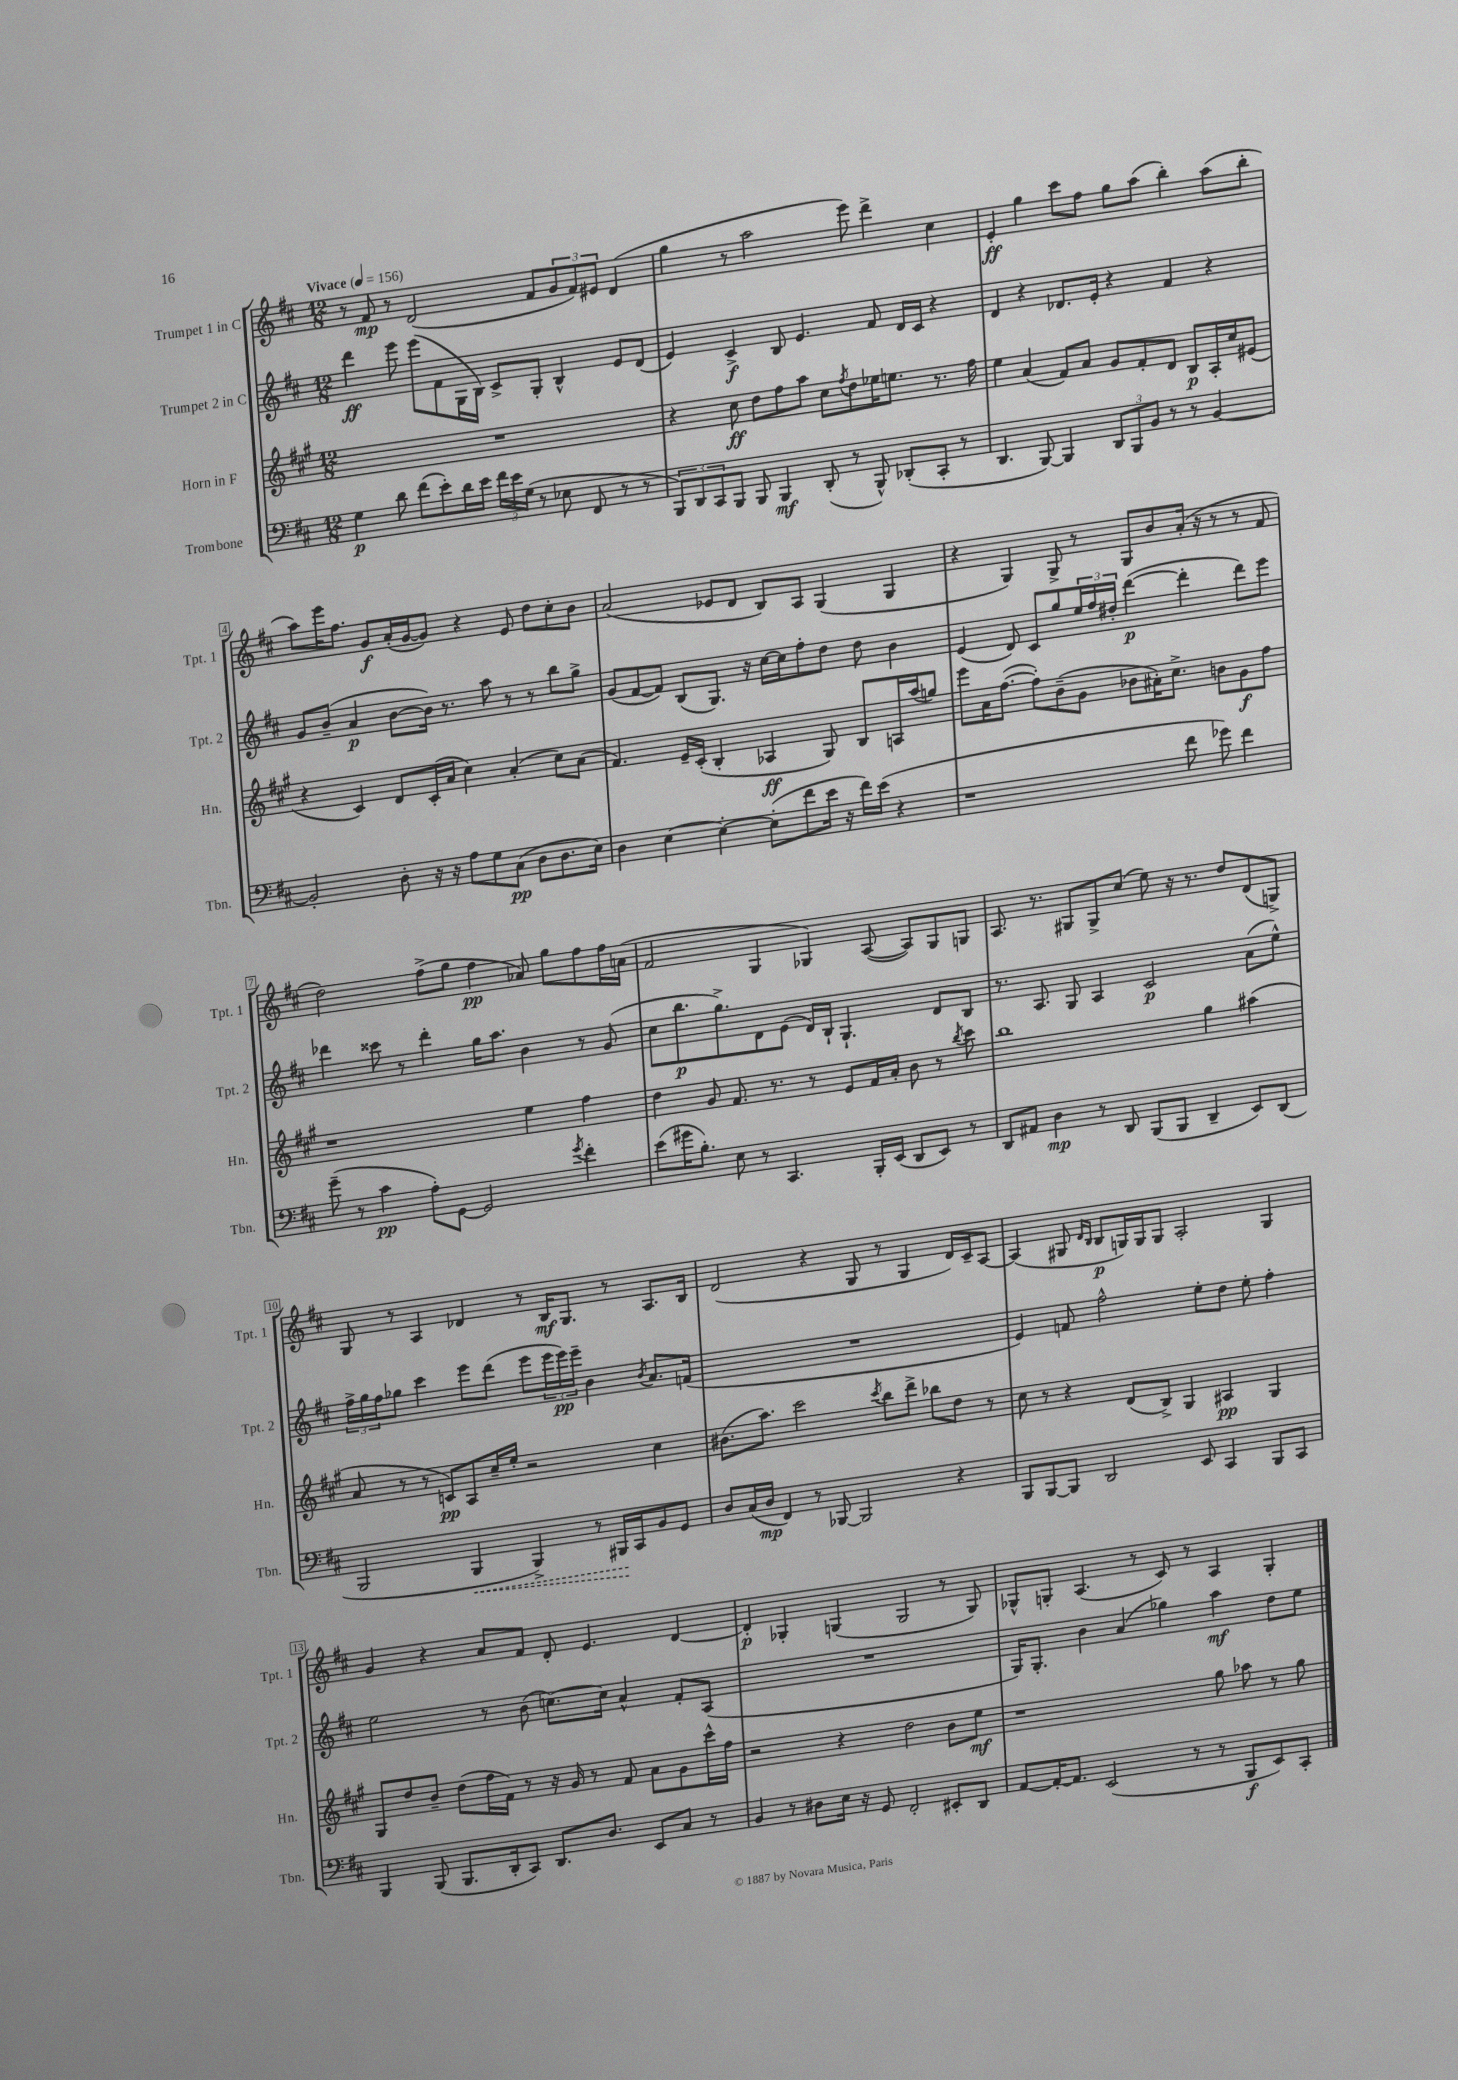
<<
\new StaffGroup <<
\new Staff = "s0" \with { instrumentName = "Trumpet 1 in C" shortInstrumentName = "Tpt. 1" } {
    \clef treble \key d \major \numericTimeSignature \time 12/8 \tempo "Vivace" 4 = 156
    r8 fis'8\mp r8 d'2( fis'8 \tuplet 3/2 { g'8 fis'8) eis'8 } d'4( |
    g''4 r8 a''2 e'''8) d'''4-> cis''4 |
    e'4-.\ff g''4 cis'''8 fis''8 g''8 a''8( b''4-.) a''8( b''8-. |
    a''8) e'''16 fis''8. g'8\f a'16-.( g'16~ g'8) r4 e'8 d''8 cis''8-. b'8 |
    a'2( ees'8 d'8 b8) a8 g4( g4 |
    r4 g4) g8-> r8 g8 b'8 a'16-.( r16 r8 r8 fis'8 |
    d''2) fis''8->( g''8 fis''4\pp aes'8) g''8 fis''8 fis''16 a'16( |
    fis'2 g4 ges4) a8~( a8) ges8 g8 |
    a8. r8. gis8 gis8-> cis''8( e''8) r16 r8. d''8 d'8( g8->) |
    g8 r8 a4 des'4 r8 b16\mf g8. r8 a8. b16 |
    d'2( r4 g8 r8 g4 d'16) cis'16-- a8~ |
    a4( gis8 \grace { d'16 b16 } b8\p g16) g16 g8 a2-. g4 |
    g'4 r4 a'8 fis'8 d'8-. e'4. d'4~ |
    d'4-.\p ges4-. g4( g2 r8 g8) |
    ges8-^ g8-. a4.( r8 cis'8) r8 a4 g4-. \bar "|." |
}
\new Staff = "s1" \with { instrumentName = "Trumpet 2 in C" shortInstrumentName = "Tpt. 2" } {
    \clef treble \key d \major \numericTimeSignature \time 12/8
    d'''4\ff e'''8 e'''8( fis'8 g16 b16) cis'8-> g8-. b4-^ e'8 d'8( |
    e'4) cis'4->\f b8 e'4. fis'8 d'16 cis'16 r4 |
    d'4 r4 des'8. e'16-. r4 fis'4 r4 |
    g'8 b'8--( a'4\p b'8~ b'16) r8. a''8 r8 r8 b''8 g''8-> |
    g'8( fis'8~ fis'8) b8( g8.) r16 cis''16~ cis''16 fis''8-. d''8 d''8 b'4 |
    e'4( d'8) cis'8 g''8 \tuplet 3/2 { e''16 fis''16 dis''16-. } d'''4~\p( d'''4-. d'''8) e'''8 |
    des'''4 cisis'''8 r8 des'''4-. g''16 a''8. b'4 r8 g'8( |
    cis''8 b''8.\p g''8.->) d'8 e'8( d'16) b16-! g4.-! d'8 b8 |
    r8. a8. g8 a4 cis'2\p a'8( e''8-^) |
    \tuplet 3/2 { fis''16-> g''16 fis''16 } ges''8 cis'''4 e'''8 d'''8( e'''8 \tuplet 3/2 { e'''16 e'''16\pp) e'''16-- } b'4 \acciaccatura { b'8 } a'8. f'16( |
    R1. |
    e'4) f'8 fis''2-^ e''8-. d''8 e''8-. fis''4-. |
    e''2 r8 b'8( c''8.~) c''16 a'4-^ fis'8-. a8( |
    R1. |
    g16) g8.-. b'4 a'4( ges''4) a''4\mf d''8 e''8 \bar "|." |
}
\new Staff = "s2" \with { instrumentName = "Horn in F" shortInstrumentName = "Hn." } {
    \clef treble \key a \major \numericTimeSignature \time 12/8
    R1. |
    r4 cis''8\ff d''8 fis''8 a''8 cis''8 \acciaccatura { fis''8 } d''8 ees''16 e''8. r8. fis''16 |
    e''4 a'4( fis'8) a'8 gis'8 fis'8-. d'8 b8\p a16-. cis''16 eis'8( |
    r4 cis'4) d'8 cis'16-.( a'16 cis''4) a'4-.( cis''8) a'8( |
    fis'4.) e'16-- cis'16-.( b4-. aes4\ff gis8) b8 a16 a''16( g''8) |
    e'''8 a'16 fis''8.~( fis''8-.) b'8--( gis'8 bes'8 ais'16-.) cis''8.-> b'8 gis'8\f fis''8 |
    r1 e''4 fis''4 |
    d''4 gis'8 fis'8. r8. r8 e'8 fis'16 a'16-. b'8 r8 \acciaccatura { b''8 } cis'''8 |
    b''1 gis''4 ais''4( |
    a'8 r8 r8 c'8\pp) a8 cis''16-- e''16-. r2 cis''4 |
    bis'8.( a''8.) cis'''2 \acciaccatura { cis'''8 } b''8 d'''8-> bes''8 d''8 r8 |
    cis''8 r8 r4 d'8( b8->) gis4 ais4\pp gis4 |
    gis8 d''8 b'8-- d''8( fis''16 fis'16) r8 r16 gis'16 r8 fis'8 a'8 gis'8 cis'''16-^ fis''16 |
    r2 r4 d''2 b'8 e''8\mf |
    r1 gis''8 aes''8 r8 gis''8 \bar "|." |
}
\new Staff = "s3" \with { instrumentName = "Trombone" shortInstrumentName = "Tbn." } {
    \clef bass \key d \major \numericTimeSignature \time 12/8
    g4\p d'8 fis'8( e'8-.) d'16 e'16 \tuplet 3/2 { fis'16 e'16 g16( } r8 ees8 fis,8 r8 r8 |
    \tuplet 3/2 { b,,8) d,8 cis,8 } b,,8 b,,8 b,,4\mf d,8-.( r8 b,,8-^) des,8-.( cis,8-. r8 |
    d,4. b,,8~) b,,4 \tuplet 3/2 { d,8 b,,8 b,8 } r8 r8 b,4~ |
    b,2-. d8-. r16 r16 a8 g8 cis8\pp( d8 d8. e16) |
    d4 e4~ e4~-. e8-.( fis'8 e'16 r16 fis'16) e'16( r4 |
    r1 fis'8 ges'8) fis'4 |
    g'8--( r8 cis'4\pp a8-.) g,8~ g,2 \acciaccatura { g'8 } fis'4-. |
    e'8( gis'16 b8.-.) e8 r8 cis,4. b,,16-. e,16( d,8 e,8) r8 |
    d,8 ais,8 d4\mp r8 d,8 b,,8( b,,8 d,4-- e,8) d,8( |
    b,,2 \once \override Hairpin.style = #'dashed-line b,,4\< b,,4->) r8 bis,,16\! cis,16 b,8 g,8 |
    d8 cis16( d16\mp fis,4) r8 bes,,8~ bes,,2 r4 |
    b,,8 b,,8~ b,,8 d,2 e,8 cis,4 b,,8 cis,8 |
    b,,4 b,,8( b,,8. d,16-. cis,8) d,8. d8. e,8 cis8 r8 |
    b,4 r8 dis8 e16 r16 g,8 fis,2-. eis,8-. d,8 |
    a,8~ a,16~-. a,8. e,2( r8 r8 b,,8\f e,8) cis,8-. \bar "|." |
}
>>
>>
\layout { \context { \Score \override BarNumber.stencil = #(make-stencil-boxer 0.1 0.3 ly:text-interface::print) } }
